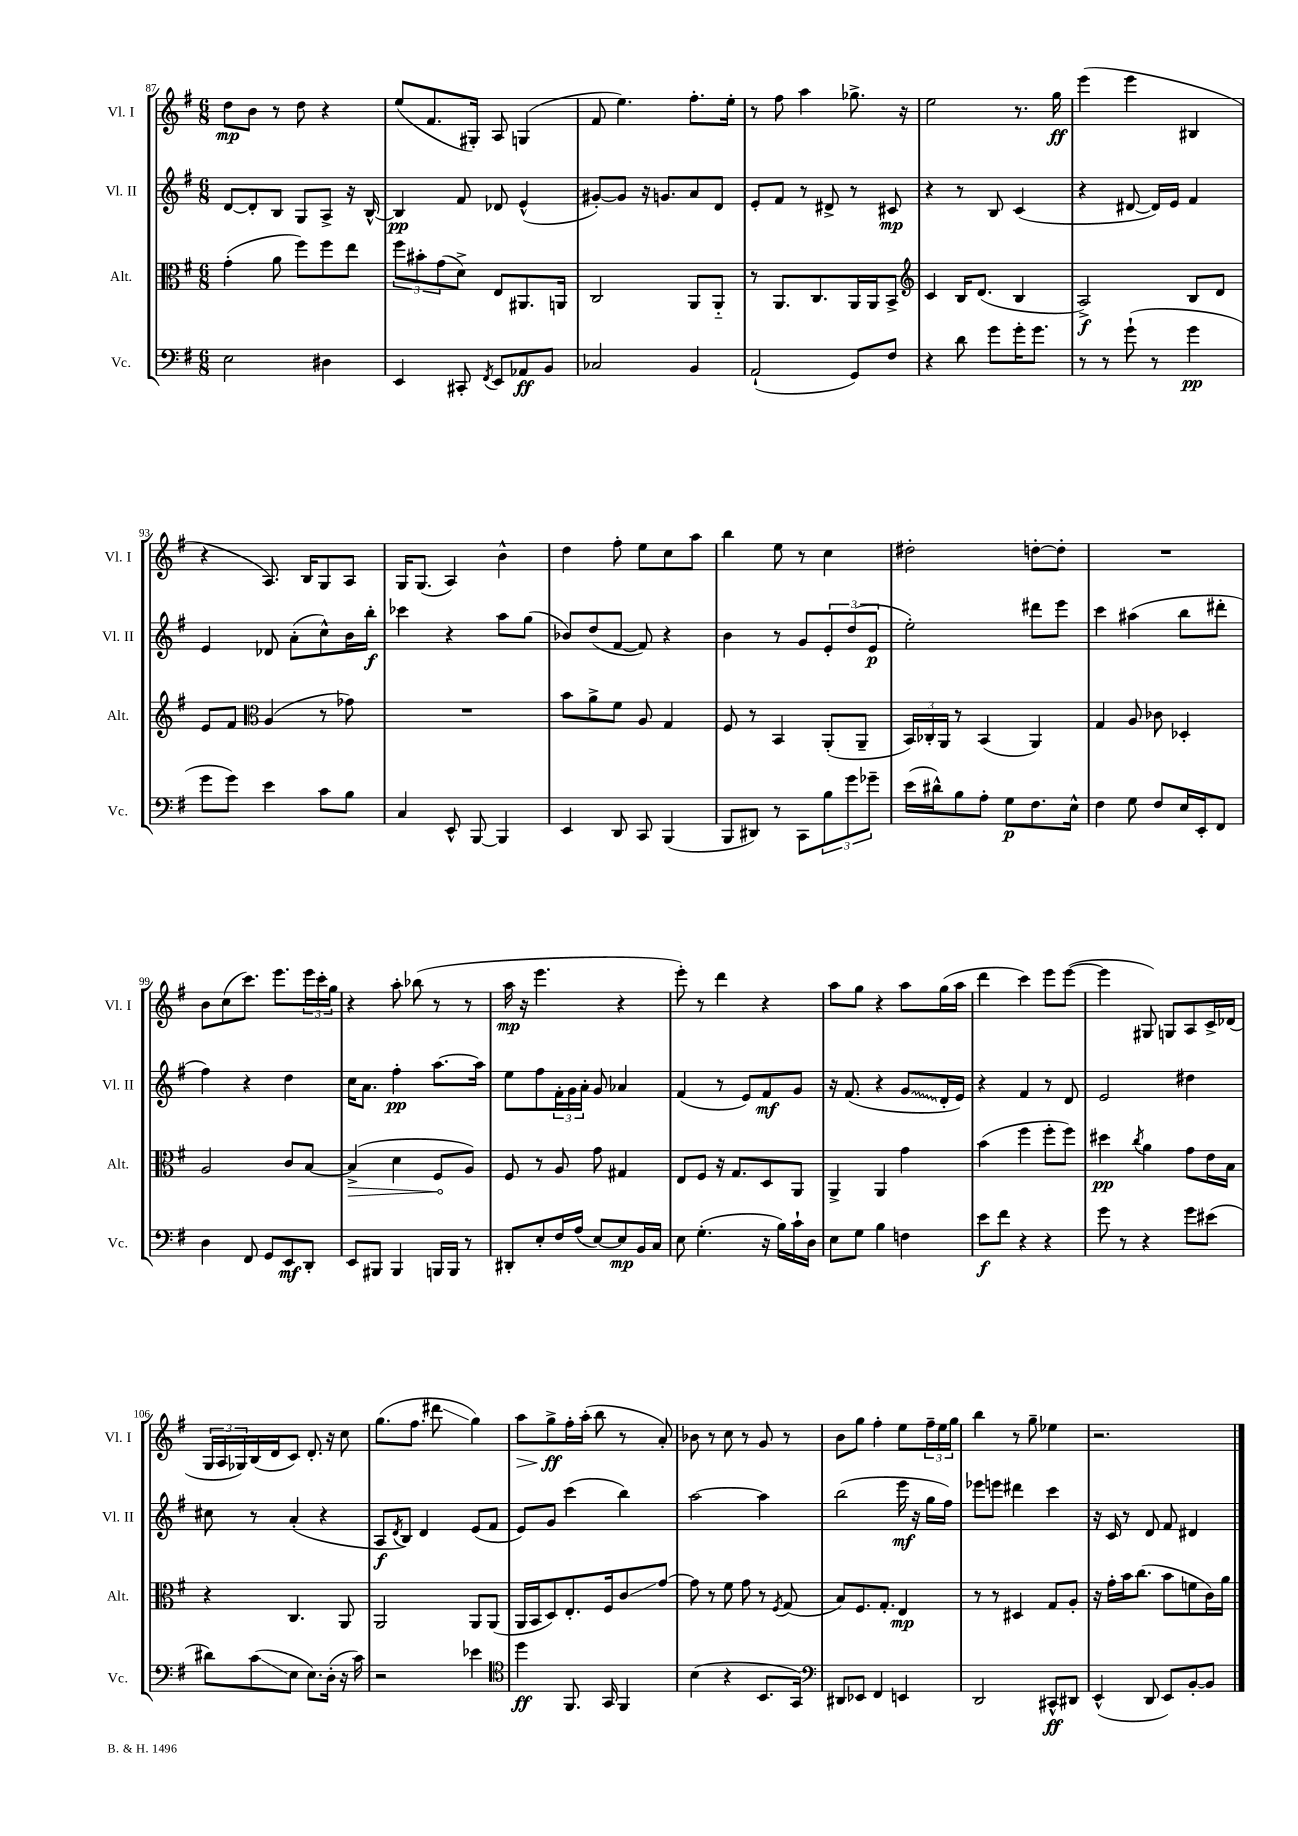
<<
\new StaffGroup <<
\new Staff = "s0" \with { instrumentName = "Vl. I" shortInstrumentName = "Vl. I" } {
    \clef treble \key g \major \numericTimeSignature \time 6/8
    d''8\mp b'8 r8 d''8 r4 |
    e''8( fis'8. gis16-.) a8 g4( |
    fis'8 e''4.) fis''8.-. e''16-. |
    r8 fis''8 a''4 ges''8.-> r16 |
    e''2 r8. g''16\ff |
    e'''4( e'''4 bis4 |
    r4 a8.) b16 g8 a8 |
    g16 g8.( a4) b'4-^ |
    d''4 fis''8-. e''8 c''8 a''8 |
    b''4 e''8 r8 c''4 |
    dis''2-. d''8~-. d''8-. |
    R2. |
    b'8 c''8( c'''8.) e'''8. \tuplet 3/2 { e'''16 c'''16-. g''16 } |
    r4 a''8-. bes''8( r8 r8 |
    a''16\mp r16 e'''4. r4 |
    e'''8-.) r8 d'''4 r4 |
    a''8 g''8 r4 a''8 g''16( a''16 |
    d'''4 c'''4) e'''8 e'''8~( |
    e'''4 gis8) g8 a8 c'16-> des'16( |
    \tuplet 3/2 { g16 a16 ges16) } b16( d'16 c'8) d'8.-. r16 c''8 |
    g''8.( fis''8. dis'''8\glissando g''4) |
    a''8\> g''8->\ff\! fis''16-. a''16-.( b''8 r8 a'8-.) |
    bes'8 r8 c''8 r8 g'8 r8 |
    b'8 g''8 fis''4-. e''8 \tuplet 3/2 { fis''16-- e''16 g''16 } |
    b''4 r8 g''8-- ees''4 |
    r2. \bar "|." |
}
\new Staff = "s1" \with { instrumentName = "Vl. II" shortInstrumentName = "Vl. II" } {
    \clef treble \key g \major \numericTimeSignature \time 6/8
    d'8~ d'8-. b8 g8 a8-> r16 b16~-^ |
    b4\pp fis'8 des'8 e'4-^( |
    gis'8~-.) gis'8 r16 g'8. a'8 d'8 |
    e'8-. fis'8 r8 dis'8-> r8 cis'8\mp |
    r4 r8 b8 c'4( |
    r4 dis'8~ dis'16) e'16 fis'4 |
    e'4 des'8 a'8-.( c''8-^) b'16 b''16-.\f |
    ces'''4 r4 a''8 g''8( |
    bes'8) d''8( fis'8~ fis'8) r4 |
    b'4 r8 g'8 \tuplet 3/2 { e'8-. d''8( e'8\p } |
    e''2-.) dis'''8 e'''8 |
    c'''4 ais''4( b''8 dis'''8-. |
    fis''4) r4 d''4 |
    c''16 a'8. fis''4-.\pp a''8.~ a''16 |
    e''8 fis''8 \tuplet 3/2 { fis'16-. g'16 a'16-. } g'8 aes'4 |
    fis'4( r8 e'8) fis'8\mf g'8 |
    r16 fis'8.( r4 \once \override Glissando.style = #'zigzag g'8\glissando d'16-. e'16) |
    r4 fis'4 r8 d'8 |
    e'2 dis''4 |
    cis''8 r8 a'4-.( r4 |
    a8\f \acciaccatura { d'8 } b8) d'4 e'8( fis'8 |
    e'8) g'8 c'''4( b''4) |
    a''2~ a''4 |
    b''2( e'''16\mf r16 g''16 fis''16) |
    ees'''8 e'''8 dis'''4 c'''4 |
    r16 c'16 r8 d'8 fis'8 dis'4 \bar "|." |
}
\new Staff = "s2" \with { instrumentName = "Alt." shortInstrumentName = "Alt." } {
    \clef alto \key g \major \numericTimeSignature \time 6/8
    g'4-.( a'8 fis''8) fis''8 e''8 |
    \tuplet 3/2 { fis''8 bis'8-. g'8( } d'8->) e8 ais,8. a,16 |
    c2 a,8 a,8-_ |
    r8 a,8. c8. a,16 a,16 b,8-> |
    \clef treble c'4 b16 d'8.( b4 |
    a2->\f) b8 d'8 |
    e'8 fis'8 \clef alto a4( r8 ges'8) |
    R2. |
    b'8 a'8-> fis'8 a8 g4 |
    fis8 r8 b,4 a,8-.( a,8-- |
    \tuplet 3/2 { b,16) ces16-. a,16 } r8 b,4( a,4) |
    g4 a8 ces'8 des4-. |
    a2 c'8 b8~ |
    \once \override Hairpin.circled-tip = ##t b4->\>( d'4 fis8\! a8) |
    fis8 r8 a8 g'8 gis4 |
    e8 fis8 r16 g8. d8 a,8 |
    a,4-> a,4 g'4 |
    b'4( fis''4 fis''8-. fis''8) |
    dis''4\pp \acciaccatura { c''8 } a'4 g'8 e'16 b16 |
    r4 c4. a,8 |
    a,2 a,8 a,8( |
    a,16 b,16 d8) e8.-. fis16 c'8\glissando g'8~ |
    g'8 r8 fis'8 g'8 r8 \acciaccatura { fis8 } g8( |
    b8) fis8. g8.-. e4\mp |
    r8 r8 dis4 g8 a8-. |
    r16 g'16-. b'16 c''8.( b'8 f'8 c'16) a'16 \bar "|." |
}
\new Staff = "s3" \with { instrumentName = "Vc." shortInstrumentName = "Vc." } {
    \clef bass \key g \major \numericTimeSignature \time 6/8
    e2 dis4 |
    e,4 cis,8-. \acciaccatura { fis,8 } e,8 aes,8\ff b,8 |
    ces2 b,4 |
    a,2-!( g,8) fis8 |
    r4 d'8 g'8 g'16-. g'8. |
    r8 r8 g'8-!( r8 g'4\pp |
    g'8 g'8) e'4 c'8 b8 |
    c4 e,8-^ b,,8~ b,,4 |
    e,4 d,8 c,8 b,,4( |
    b,,8 dis,8) r8 c,8 \tuplet 3/2 { b8 g'8 ges'8-- } |
    e'16( dis'16-^) b8 a8-. g8\p fis8. e16-^ |
    fis4 g8 fis8 e16 e,16-. fis,8 |
    d4 fis,8 g,8 e,8\mf d,8-. |
    e,8 bis,,8 bis,,4 b,,16 b,,16 r8 |
    dis,8-. e8-. fis16 a16( e8~) e8\mp b,16 c16 |
    e8 g4.-.( r16 b16) c'16-! d16 |
    e8 g8 b4 f4 |
    e'8\f fis'8 r4 r4 |
    g'8 r8 r4 g'8 eis'8( |
    dis'8) c'8\glissando( e8 e8.) d16-.( r16 c'16) |
    r2 ees'4 |
    \clef tenor d''4\ff fis,8. g,16 fis,4 |
    b4( r4 b,8. g,16) |
    \clef bass dis,8 ees,8 fis,4 e,4 |
    d,2 cis,8-^\ff dis,8 |
    e,4-^( d,8 e,8) b,8~-. b,8 \bar "|." |
}
>>
>>
\layout { \context { \Score currentBarNumber = #87 } }
